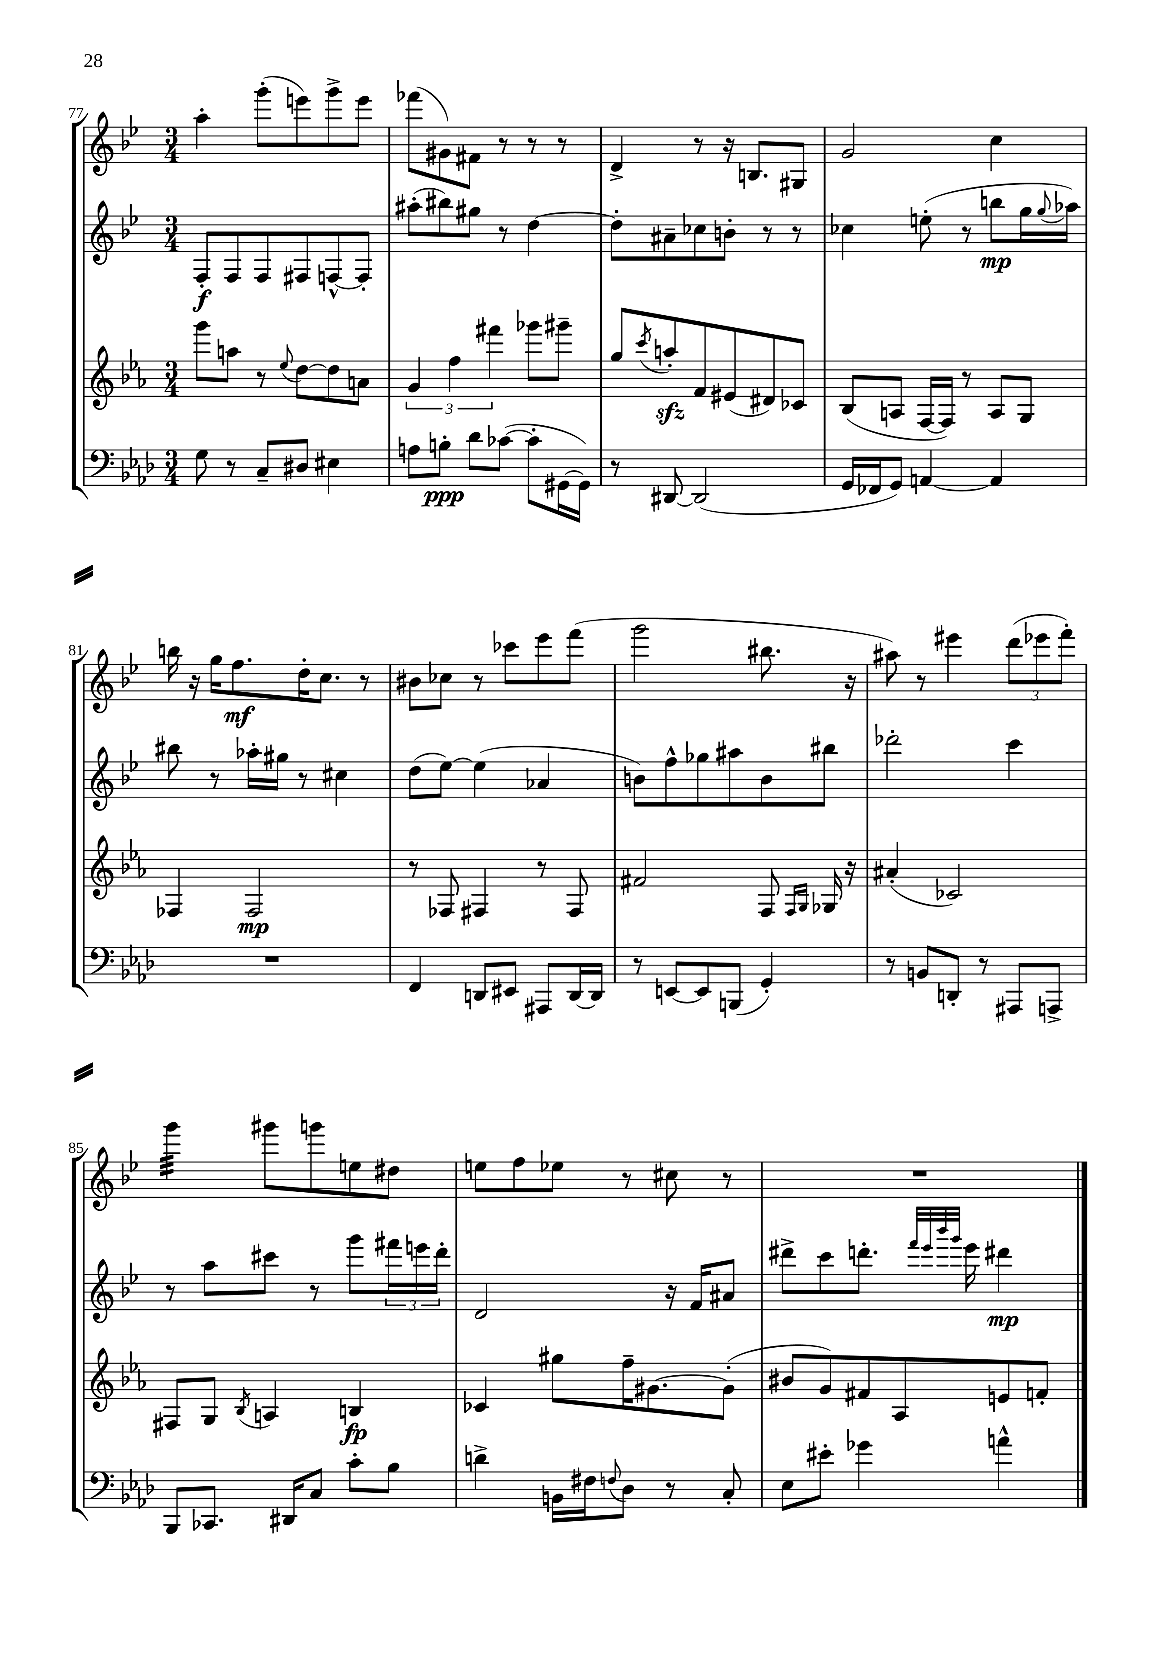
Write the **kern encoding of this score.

**kern	**kern	**kern	**kern
*staff4	*staff3	*staff2	*staff1
*clefF4	*clefG2	*clefG2	*clefG2
*k[b-e-a-d-]	*k[b-e-a-]	*k[b-e-]	*k[b-e-]
*M3/4	*M3/4	*M3/4	*M3/4
8G\	8ggg\L	8F'/L	4aa'\
8r	8aa\J	8F/	.
8C~/L	8r	8F/	(8ggg'\L
.	8qqee-/	.	.
8D#/J	[8dd\L	8F#/	8eee\)
4E#\	8dd\]	[8F^^/	8ggg^\
.	8a\J	8F'/]J	8eee\J
=	=	=	=
8A\L	6g/	(8aa#'\L	(8fff-\L
8B'\J	.	8bb#\)	8g#\)
.	6ff\	.	.
8d-\L	.	8gg#\J	8f#\J
.	6fff#\	.	.
([8c-\J	.	8r	8r
8c-'\]L	8ggg-\L	[4dd\	8r
[16GG#\L	8ggg#~\J	.	8r
16GG#\]JJ)	.	.	.
=	=	=	=
8r	8gg/L	8dd'\]L	4d^/
.	8qccc/	.	.
[8DD#/	8aa'/	8a#~\	.
(2DD#/]	8f/	8cc-\	8r
.	(8e#/	8b'\J	16r
.	.	.	8.B/L
.	8d#/)	8r	.
.	8c-/J	8r	8G#/J
=	=	=	=
16GG/LL	(8B-/L	4cc-\	2g/
16FF-/J	.	.	.
8GG/J)	8A/J	.	.
[4AA/	[16F/LL	(8ee'\	.
.	16F/]JJ)	.	.
.	8r	8r	.
4AA/]	8A/L	8bb\L	4cc\
.	8G/J	16gg\L	.
.	.	8qqgg/	.
.	.	16aa-\JJ)	.
=	=	=	=
2.r	4F-/	8bb#\	16bb\
.	.	.	16r
.	.	8r	16gg\LK
.	.	.	8.ff\
.	2F-/	16aa-'\LL	.
.	.	16gg#\JJ	.
.	.	8r	16dd'\K
.	.	.	8.cc\J
.	.	4cc#\	.
.	.	.	8r
=	=	=	=
4FF/	8r	(8dd\L	8b#\L
.	8F-/	[8ee-\J)	8cc-\J
8DD/L	4F#/	(4ee-\]	8r
8EE#/J	.	.	8ccc-\L
8AAA#/L	8r	4a-/	8eee-\
[16DD/L	8F#/	.	(8fff\J
16DD/]JJ	.	.	.
=	=	=	=
8r	2f#/	8b\L)	2ggg\
[8EE/L	.	8ff^^\	.
8EE/]	.	8gg-\	.
(8BBB/J	.	8aa#\	.
4GG'/)	8F/	8b\	8.bb#\
.	16qqF/LL	.	.
.	16qqG/JJ	.	.
.	16G-/	8bb#\J	.
.	16r	.	16r
=	=	=	=
8r	(4a#'/	2ddd-'\	8aa#\)
8BB/L	.	.	8r
8DD'/J	2c-/)	.	4eee#\
8r	.	.	.
8AAA#/L	.	4ccc\	(12ddd\L
.	.	.	12eee-\
8AAA^/J	.	.	.
.	.	.	12fff'\J)
=	=	=	=
8BBB-/L	8F#/L	8r	4ggg\
8.CC-/J	8G/J	8aa\L	.
.	8qB-/	.	.
.	4A/	8ccc#\J	8ggg#\L
16DD#/LK	.	.	.
8C/J	.	8r	8ggg\
8c'\L	4B/	8ggg\L	8ee\
8B-\J	.	24fff#\L	8dd#\J
.	.	24eee\	.
.	.	24ddd'\JJ	.
=	=	=	=
4d^\	4c-/	2d/	8ee\L
.	.	.	8ff\
16BB\LL	8gg#\L	.	8ee-\J
16F#\J	.	.	.
8qqF/	.	.	.
8D-\J	16ff~\K	.	8r
.	[8.g#\	.	.
8r	.	16r	8cc#\
.	.	16f/LK	.
8C'/	(8g#'\]J	8a#/J	8r
=	=	=	=
8E-\L	8b#/L	8ddd#^\L	2.r
8e#'\J	8g/)	8ccc\	.
4g-\	8f#/	8.ddd'\J	.
.	8A-/	.	.
.	.	32qqfff/LLL	.
.	.	32qqeee-/	.
.	.	32qqbbb-/	.
.	.	32qqggg/JJJ	.
.	.	16eee-\	.
4a^^\	8e/	4ddd#\	.
.	8f'/J	.	.
==	==	==	==
*-	*-	*-	*-
